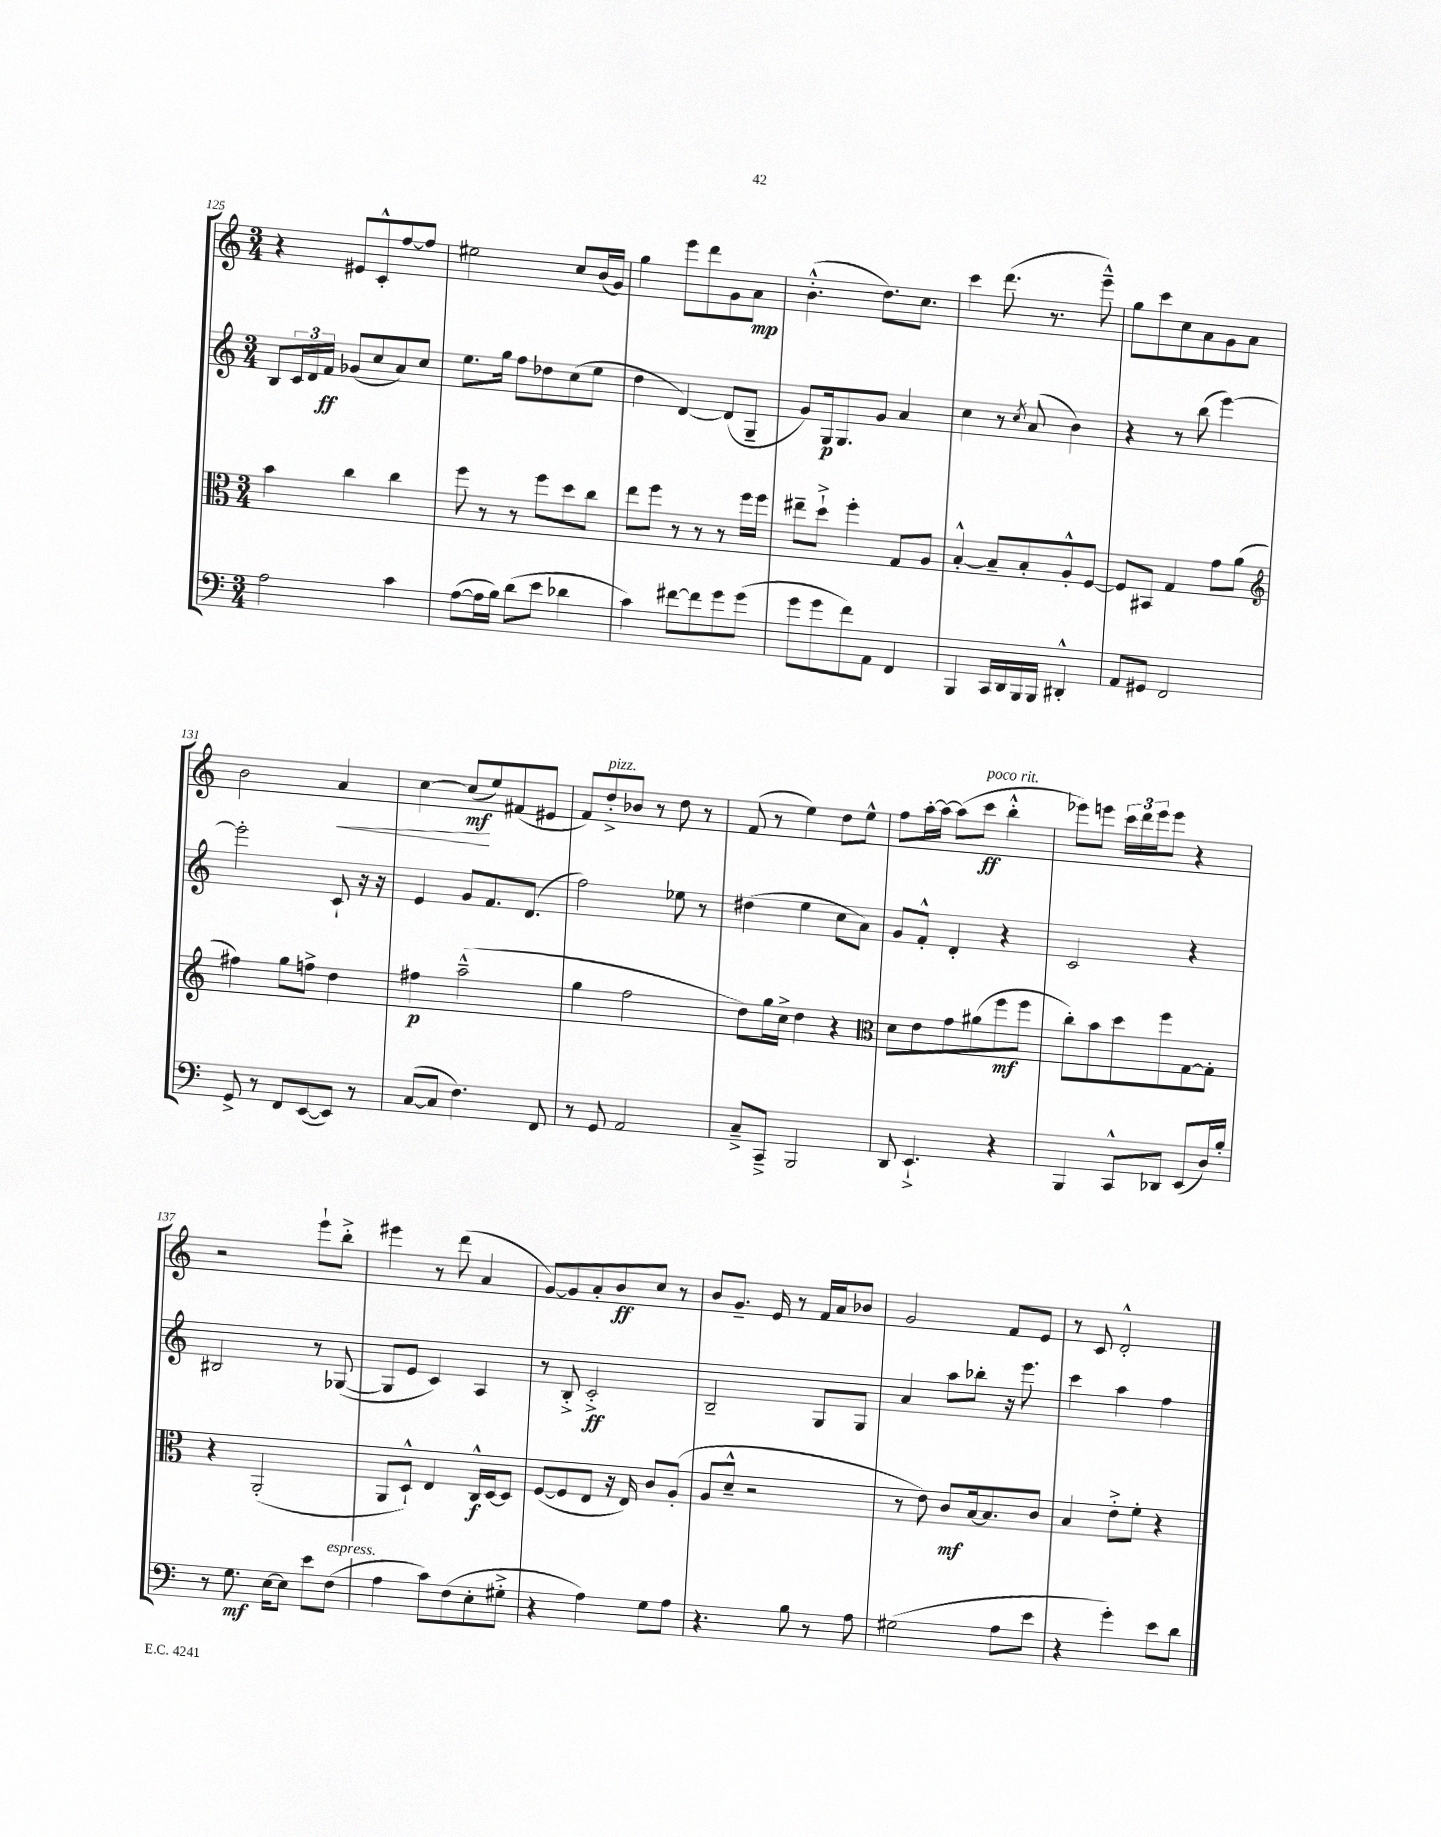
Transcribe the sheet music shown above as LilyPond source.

<<
\new StaffGroup <<
\new Staff = "s0" {
    \clef treble \key c \major \numericTimeSignature \time 3/4
    r4 eis'8 c'8-.-^ f''8~ f''8 |
    eis''2 c''8 b'16( g'16) |
    g''4 e'''8 d'''8 g'8 a'8\mp |
    b'4.-.-^( d''8.) c''8. |
    c'''4 d'''8.( r8. e'''8---^) |
    g''8 c'''8 c''8 a'8 g'8 a'8 |
    b'2 a'4\< |
    c''4~ c''8\mf\!( e''8) fis'8( eis'8 |
    f'8) d''8-.->^\markup { \italic "pizz." } bes'8 r8 d''8 r8 |
    f'8( r8 e''4) d''8 e''8-^ |
    f''8 a''16~-. a''16~ a''8( c'''8\ff^\markup { \italic "poco rit." } b''4-.-^ |
    ees'''8) e'''8 \tuplet 3/2 { c'''16 d'''16 e'''16 } e'''8 r4 |
    r2 e'''8-! b''8-.-> |
    eis'''4 r8 d'''8( a'4 |
    g'8~) g'8 a'8-. b'8\ff c''8 r8 |
    b'8 g'8.-- e'16 r8 f'16 a'16 bes'8 |
    g'2 f'8 e'8 |
    r8 c'8 d'2-.-^ \bar "|." |
}
\new Staff = "s1" {
    \clef treble \key c \major \numericTimeSignature \time 3/4
    b8 \tuplet 3/2 { c'16 d'16 f'16\ff } ges'8( c''8 a'8) c''8 |
    e''8. g''16 f''8 des''8 c''8( e''8 |
    d''4 d'4~) d'8( g8-- |
    g'8) g16\p g8. g'8 a'4 |
    c''4 r8 \acciaccatura { c''8 } a'8( b'4) |
    r4 r8 b''8( e'''4~) |
    e'''2-. c'8-! r16 r16 |
    e'4 g'8 f'8. d'8.( |
    f''2) ees''8 r8 |
    dis''4( e''4 c''8 a'8) |
    g'8 f'8-.-^ d'4-. r4 |
    c'2 r4 |
    bis2 r8 ges8~( |
    ges8 e'8 c'4) a4 |
    r8 b8-.-> c'2-.->\ff |
    b2-- g8 g8 |
    a'4 a''8 bes''8-. r16 e'''8. |
    c'''4 a''4 f''4 \bar "|." |
}
\new Staff = "s2" {
    \clef alto \key c \major \numericTimeSignature \time 3/4
    b'4 c''4 c''4 |
    f''8 r8 r8 f''8 d''8 c''8 |
    e''8 f''8 r8 r8 r8 f''16 f''16 |
    eis''8-- d''8-!-> f''4-. g8 a8 |
    b4~-.-^ b8-- b8-. a8-.-^ f8~ |
    f8 bis,8 g4 g'8 a'8( |
    \clef treble fis''4) g''8 f''8-> d''4 |
    fis''4\p a''2---^( |
    g''4 f''2 |
    d''8) g''16 c''16-> d''4 r4 |
    \clef alto d'8 e'8 g'8 ais'8( f''8\mf f''8 |
    c''8-.) b'8 d''8 f''8 g8~ g8-. |
    r4 a,2-.( |
    a,8 d8-!-^) e4 c16-^\f d16~ d8 |
    f8~( f8 e8 r16 e16) c'8 a8-.( |
    a8 d'8---^ r2 |
    r8 e'8) c'8\mf b16~ b8. c'8 |
    b4 e'8-.-> f'8-. r4 \bar "|." |
}
\new Staff = "s3" {
    \clef bass \key c \major \numericTimeSignature \time 3/4
    a2 c'4 |
    a8~( a16 b16) d'8( e'8 des'4 |
    c'4) fis'8~ fis'8 g'8 g'8( |
    g'8 g'8 f'8) a,8 f,4 |
    b,,4 c,16 d,16 b,,16 b,,16 dis,4-.-^ |
    a,8 gis,8 f,2 |
    g,8-> r8 f,8 e,8~( e,8) r8 |
    c8~( c8 f4.) f,8 |
    r8 g,8 a,2 |
    c8---> c,8---> b,,2 |
    d,8 e,4.-!-> r4 |
    b,,4 c,8-^ des,8 e,8( d16) b16-. |
    r8 g8.\mf e16~ e8 e'8 f8^\markup { \italic "espress." }( |
    a4 c'8) f8( e8-. gis8-.-> |
    r4 a4) g8 a8 |
    r4. b8 r8 a8 |
    gis2( a8 e'8 |
    r4 g'4-.) e'8 d'8 \bar "|." |
}
>>
>>
\layout { \context { \Score currentBarNumber = #125 } }
